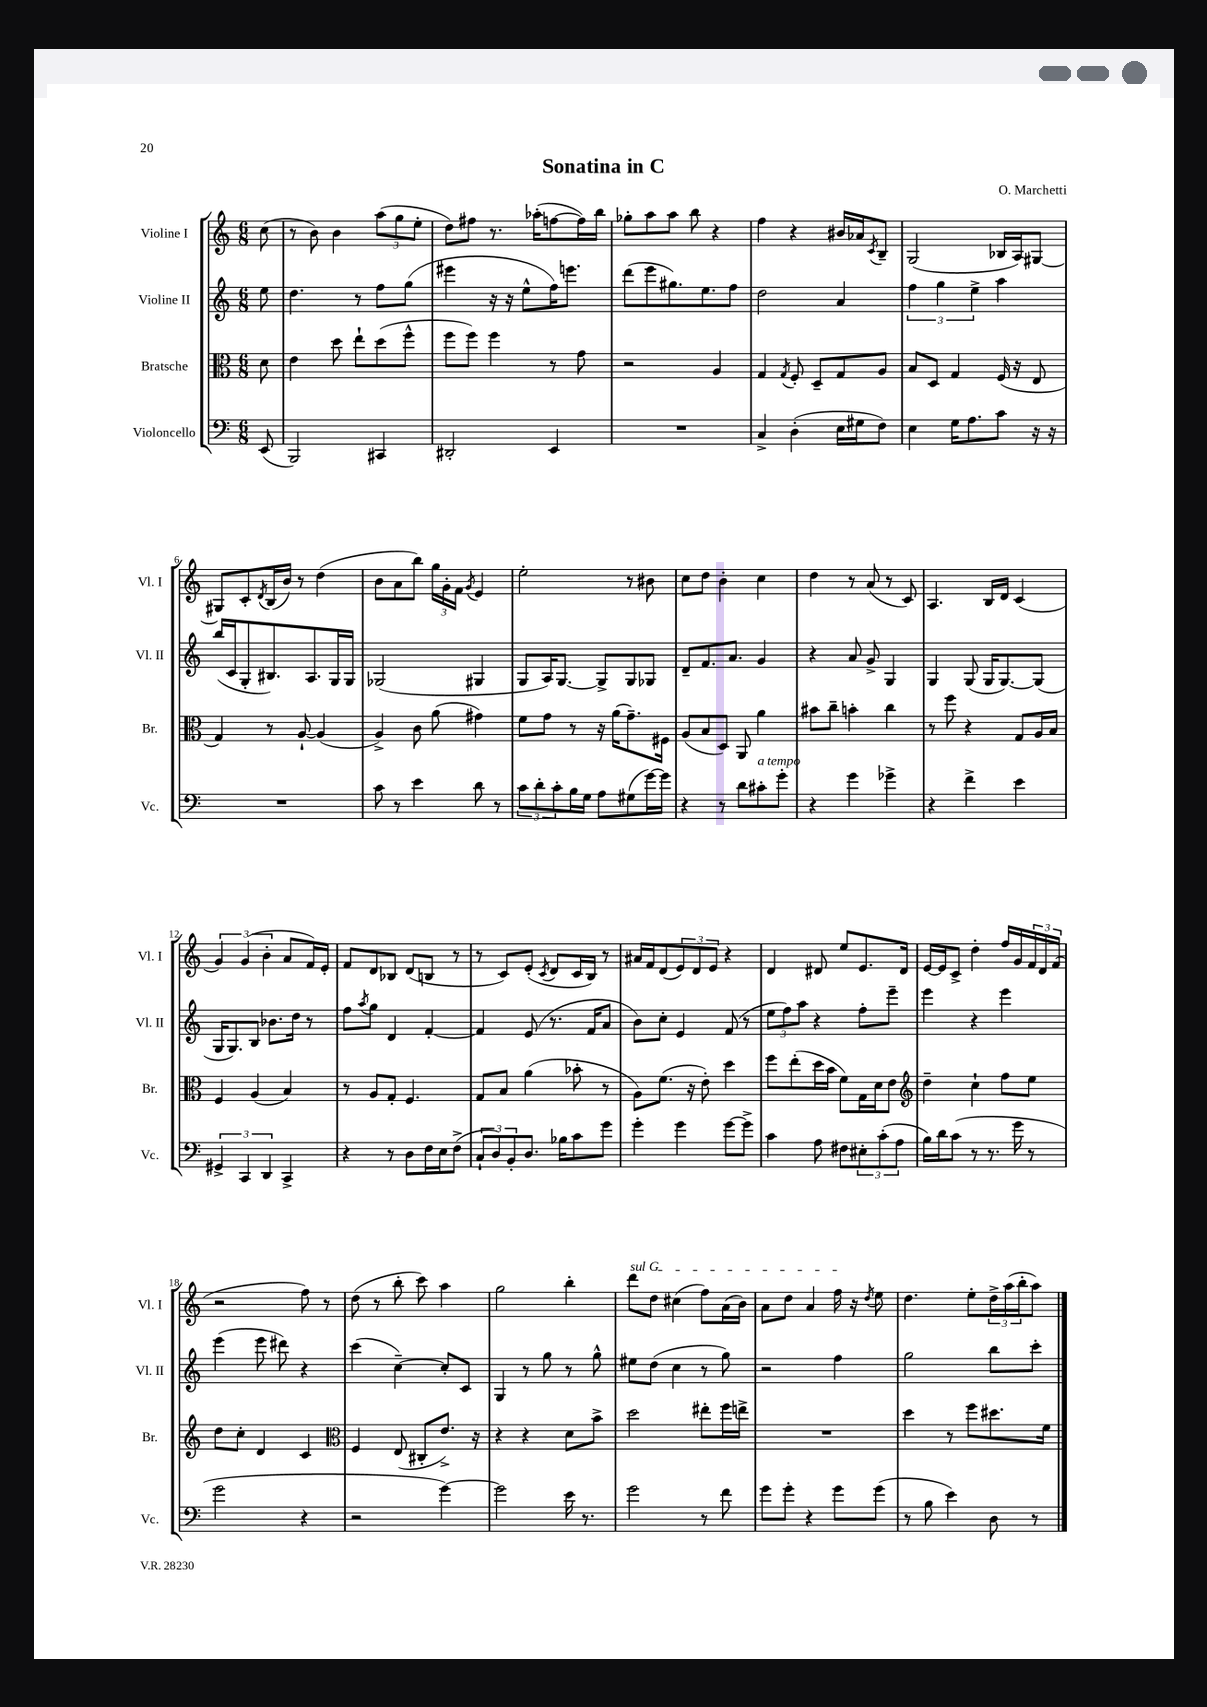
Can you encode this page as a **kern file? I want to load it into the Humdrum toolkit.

**kern	**kern	**kern	**kern
*part4	*part3	*part2	*part1
*staff4	*staff3	*staff2	*staff1
*I"Violoncello	*I"Bratsche	*I"Violine II	*I"Violine I
*I'Vc.	*I'Br.	*I'Vl. II	*I'Vl. I
*clefF4	*clefC3	*clefG2	*clefG2
*k[]	*k[]	*k[]	*k[]
*M6/8	*M6/8	*M6/8	*M6/8
=	=	=	=
(8EE/	8d\	8ee\	(8cc\
=1	=1	=1	=1
2BBB/)	4e\	4.dd\	8r
.	.	.	8b\)
.	8dd\	.	4b\
.	8ee`\L	8r	.
4CC#X/	(8dd\	8ff\L	(12aa\L
.	.	.	12gg\
.	8ff^^\J	(8gg\J	.
.	.	.	12ee'\J
=2	=2	=2	=2
2DD#X'/	8ff\L	4eee#X\	8dd\L)
.	8ff\J)	.	8ff#X\J
.	4ff\	16r	8.r
.	.	16r	.
.	.	8ee^^\L	.
.	.	.	(16aa-X'\KL
4EE/	8r	16ff\K)	[8ffn\
.	.	8.eeen\J	.
.	8g\	.	16ff\L])
.	.	.	16bb\JJ
=3	=3	=3	=3
2.r	2r	(8ddd\L	8gg-X'\L
.	.	8eee\	8aa\
.	.	8.gg#X\)	8aa\J
.	.	.	8bb\
.	.	8.ee\	.
.	4A/	.	4r
.	.	8ff\J	.
=4	=4	=4	=4
4C^/	4G/	2dd\	4ff\
.	8qG/	.	.
(4D'\	8F'/	.	4r
.	8D~/L	.	.
16E\LL	8G/	4a/	16b#X/LL
16G#X\J	.	.	16a-X/J
.	.	.	8qc/
8F\J)	8A/J	.	8B~/J
=5	=5	=5	=5
4E\	8B/L	6ff\	(2G/
.	8D/J	.	.
.	.	6gg\	.
16G\KL	4G/	.	.
8.A\	.	.	.
.	.	6ee^\	.
8c\J	(16F/	4aa\	16B-X/LL
.	16r	.	16A/J)
16r	8E/	.	[8G#X/J
16r	.	.	.
!!LO:LB:g=z
=6	=6	=6	=6
2.r	4G/)	(16bb/LL	8G#X/L]
.	.	16c/J	.
.	.	8G'/	8c'/
.	.	.	8qd/
.	8r	8.B#X/)	(16B/L
.	.	.	16b/JJ)
.	[8A`/	.	8r
.	.	8.A/	.
.	(4A/]	.	(4dd\
.	.	16G/L	.
.	.	16G/JJ	.
=7	=7	=7	=7
8c\	4A^/)	(2G-X/	8b\L
8r	.	.	8a\
4e\	8c\	.	8bb\J)
.	(8a\	.	24gg\LL
.	.	.	24g'\
.	.	.	24f\JJ
.	.	.	8qg/
8d\	4g#X\)	4G#X/	4e/
8r	.	.	.
=8	=8	=8	=8
12c\L	8f\L	8G/L	2ee'\
12d'\	.	.	.
.	8g\J	16A/K)	.
12c'\	.	.	.
.	.	[8.G/J	.
16B\L	8r	.	.
16G\JJ	.	.	.
8A\L	16r	8G^/L]	.
.	(16a\KL	.	.
(8G#X\	8.g~\)	8G/	8r
[16g\L)	.	8G-X/J	8b#X\
16g\JJ]	16F#X\Jk	.	.
=9	=9	=9	=9
4r	(8A/L	8d~/L	8cc\L
.	8B/	8.f/	8dd\J
8r	8D/J)	.	4b'\
.	.	8.a/J	.
8d\L	8AA/	.	.
!LO:TX:a:i:t=a tempo	!	!	!
8c#X'\	4a\	4g/	4cc\
8g'\J	.	.	.
=10	=10	=10	=10
4r	8b#X\L	4r	4dd\
.	8cc~\J	.	.
4g\	4bn'\	8a/	8r
.	.	8g^/	(8a/
4g-X^\	4cc\	4G/	8r
.	.	.	8c/)
=11	=11	=11	=11
4r	8r	4G/	4.A/
.	8ff\	.	.
4f^\	4r	(8G/	.
.	.	16G/KL	16B/LL
.	.	[8.G/)	16d/JJ
4e\	8G/L	.	(4c/
.	16A/L	(8G/J]	.
.	16B/JJ	.	.
!!LO:LB:g=z
=12	=12	=12	=12
6GG#X^/	4F/	16G/KL	6g/)
.	.	8.G/)	.
6CC/	.	.	(6g/
.	(4A/	8B/J	.
6DD/	.	.	6b'\
.	.	8.b-X\L	.
4CC^/	4B/)	.	8a/L
.	.	16dd\Jk	.
.	.	8r	16f/L)
.	.	.	16e'/JJ
=13	=13	=13	=13
4r	8r	8ff\L	8f/L
.	.	8qaa/	.
.	8A/L	8gg\J	8d/
8r	8G'/J	4d/	8B-X/J
8D\L	4.F/	.	(8d/L
16F\L	.	[4f'/	8Bn/J
16E\J	.	.	.
(8F^\J	.	.	8r
=14	=14	=14	=14
12C`/L	8G/L	4f/]	8r
12D/)	.	.	.
.	8B/J	.	8c/L)
12BB'/	.	.	.
8.D/J	(4a\	(8e/	(8e'/J
.	.	.	8qc/
.	.	8.r	8d/L
16B-X\KL	.	.	.
8c\	8b-X'\	.	16c/L
.	.	16f/KL	16B/JJ)
8g\J	8r	8a/J	8r
=15	=15	=15	=15
4g'\	8A\L)	8b\L)	16a#X/LL
.	.	.	16f/J
.	(8.f\J	8cc'\J	(8d/
4g\	.	4e/	12e/)
.	16r	.	.
.	.	.	12d/
.	8e'\)	.	.
.	.	.	12e/J
[8g\L	4dd\	(8f/	4r
8g^\J]	.	8r	.
=16	=16	=16	=16
4c\	8ff\L	12ee\L	4d/
.	.	12ff\)	.
.	(8ee'\	.	.
.	.	12aa\J	.
8A\	16dd\L	4r	8d#X/
.	16b\JJ	.	.
8F#X\L	8f\L)	.	8ee/L
12E#X'\	16G\L	8ff'\L	8.e/
.	16d\J	.	.
(12c'\	.	.	.
.	8e\J	8eee~\J	.
12A\J	.	.	.
.	.	.	16d#/Jk
=17	=17	=17	=17
*	*clefG2	*	*
16B\LL)	4dd~\	4eee\	[16e/LL
16d\J	.	.	16e/J]
(8c\J	.	.	8c^/J
8r	4cc`\	4r	4dd'\
8.r	.	.	.
.	8ff\L	4eee\	16ff/LL
16g\	.	.	16g/
8r	8ee\J	.	24f/
.	.	.	24d/
.	.	.	(24f/JJ
!!LO:LB:g=z
=18	=18	=18	=18
2g\	8dd\L	(4eee\	2r
.	8cc'\J	.	.
.	4d/	8eee\	.
.	.	8ddd#X\)	.
4r	4c/	4r	8ff\)
.	.	.	8r
=19	=19	=19	=19
*	*clefC3	*	*
2r	4F/	(4ccc\	(8dd\
.	.	.	8r
.	(8E/	[4cc~\)	8bb'\
.	8C#X'/L	.	8ccc\)
[4g\)	8.e^/J)	8cc'/L]	4aa\
.	.	8c/J	.
.	16r	.	.
=20	=20	=20	=20
2g\]	4r	4G/	2gg\
.	4r	8r	.
.	.	8gg\	.
16e\	8d\L	8r	4bb'\
8.r	.	.	.
.	8b^\J	8gg^^\	.
=21	=21	=21	=21
!	!	!	!LO:TX:a:i:t=sul G
2g\	2dd\	8ee#X\L	8ddd\L
.	.	(8dd\J	8dd\J
.	.	4cc\	(4cc#X\
8r	8ee#X'\L	8r	8ff\L)
8f\	16ff\L	8gg\)	(16a\L
.	16een^\JJ	.	16b\JJ)
=22	=22	=22	=22
8g\L	2.r	2r	8a\L
8g'\J	.	.	8dd\J
4r	.	.	4a/
8g\L	.	4ff\	16ff\
.	.	.	16r
.	.	.	8qdd/
(8g\J	.	.	8ee\
=23	=23	=23	=23
8r	4dd\	2gg\	4.dd\
8B\	.	.	.
4e\)	8r	.	.
.	8ff\L	.	8ee'\L
8D\	8.dd#X\	8bb\L	24dd^\L
.	.	.	(24aa\
.	.	.	24bb'\J
8r	.	8ccc'\J	8aa\J)
.	16f\Jk	.	.
==	==	==	==
*-	*-	*-	*-
